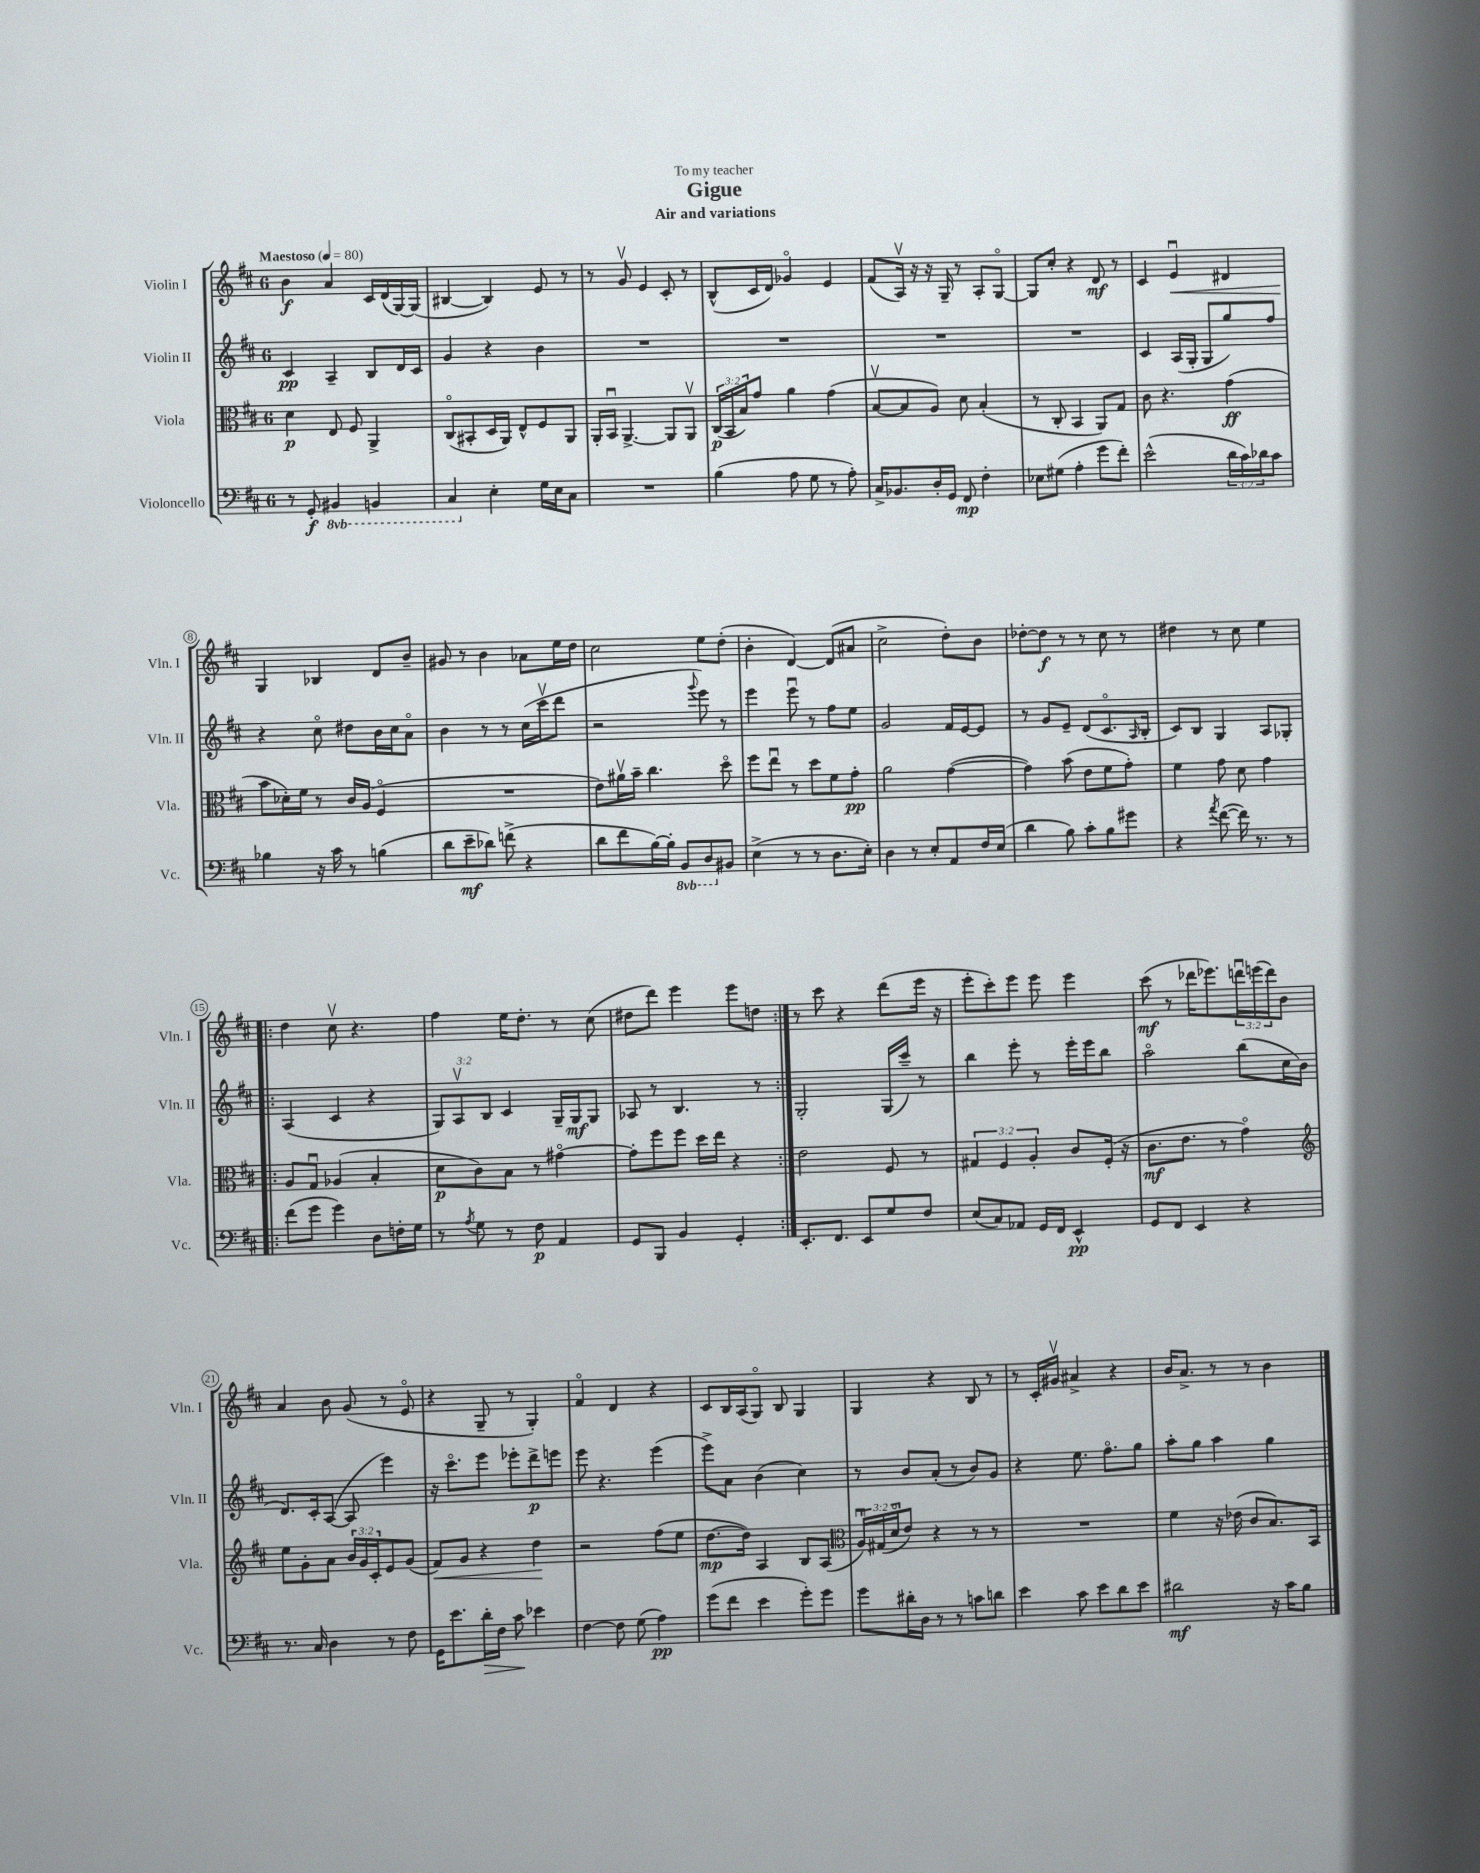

**kern	**dynam	**kern	**dynam	**kern	**dynam	**kern	**dynam
*part4	*part4	*part3	*part3	*part2	*part2	*part1	*part1
*staff4	*staff4	*staff3	*staff3	*staff2	*staff2	*staff1	*staff1
*I"Violoncello	*	*I"Viola	*	*I"Violin II	*	*I"Violin I	*
*I'Vc.	*	*I'Vla.	*	*I'Vln. II	*	*I'Vln. I	*
*clefF4	*	*clefC3	*	*clefG2	*	*clefG2	*
*k[f#c#]	*	*k[f#c#]	*	*k[f#c#]	*	*k[f#c#]	*
*M6/8	*	*M6/8	*	*M6/8	*	*M6/8	*
*MM80	*	*MM80	*	*MM80	*	*MM80	*
=1	=1	=1	=1	=1	=1	=1	=1
!	!	!	!	!	!	!LO:TX:a:B:t=Maestoso	!
8r	.	4d\	p	4c#/	pp	4b\	f
8GG'/	f	.	.	.	.	.	.
*8ba	*	*	*	*	*	*	*
4BBB#X/	.	8E/	.	4A~/	.	4a/	.
.	.	8F#/	.	.	.	.	.
4BBBn/	.	4AA^/	.	8B/L	.	16c#/LL	.
.	.	.	.	.	.	(16d/	.
.	.	.	.	16d/L	.	[16G/)	.
.	.	.	.	16c#/JJ	.	(16G/JJ]	.
=2	=2	=2	=2	=2	=2	=2	=2
4CC#/	.	(8C#/L	.	4g/	.	[4B#X/	.
.	.	8BB#X'/	.	.	.	.	.
*X8ba	*	*	*	*	*	*	*
4E'\	.	16D/L	.	4r	.	4B#/])	.
.	.	16AA/JJ)	.	.	.	.	.
.	.	8E^^/L	.	.	.	.	.
16G\LL	.	8F#/	.	4b\	.	8e/	.
16E\J	.	.	.	.	.	.	.
8C#\J	.	8AA/J	.	.	.	8r	.
=3	=3	=3	=3	=3	=3	=3	=3
2.r	.	16AA'/LL	.	2.r	.	8r	.
.	.	16BBu/JJ	.	.	.	.	.
.	.	[4.AA^/	.	.	.	8gv/	.
.	.	.	.	.	.	4e/	.
.	.	8AA/L]	.	.	.	8c#'/	.
.	.	8AAv/J	.	.	.	8r	.
=4	=4	=4	=4	=4	=4	=4	=4
(4B\	.	(24C#/LL	p	2.r	.	(8B^^/L	.
.	.	24BB/	.	.	.	.	.
.	.	24B/J)	.	.	.	.	.
.	.	8g/J	.	.	.	16c#/L	.
.	.	.	.	.	.	16d/JJ)	.
8A\	.	4a\	.	.	.	4g-X/	.
8G\	.	.	.	.	.	.	.
8r	.	(4g\	.	.	.	4e/	.
8A'\)	.	.	.	.	.	.	.
=5	=5	=5	=5	=5	=5	=5	=5
16C#^/KL	.	[8Bv/L	.	2.r	.	(8f#/L	.
8.BB-X/	.	.	.	.	.	.	.
.	.	8B/]	.	.	.	16Av/Jk)	.
.	.	.	.	.	.	16r	.
16D'/L	.	8A/J)	.	.	.	16r	.
16GG/JJ	.	.	.	.	.	16G~/	.
8FF#/	mp	8d\	.	.	.	8r	.
4F#'\	.	(4B'/	.	.	.	8A'/L	.
.	.	.	.	.	.	[8G/J	.
=6	=6	=6	=6	=6	=6	=6	=6
8E-X\L	.	8r	.	2.r	.	8G/L]	.
(8G#X\J	.	8C#'/	.	.	.	8cc#'/J	.
4A'\	.	4BB/	.	.	.	4r	.
8g\L	.	8AA/L)	.	.	.	8d/	mf
8f#'\J)	.	8G/J	.	.	.	8r	.
=7	=7	=7	=7	=7	=7	=7	=7
(2e^^\	.	8c#\	.	4c#/	.	4c#/	.
.	.	4.r	.	.	.	.	.
!	!	!	!	!	!	!	!LO:HP:b
.	.	.	.	(16A/LL	.	4eu/	<
.	.	.	.	16G'/JJ	.	.	.
.	.	.	.	8G/L	.	.	.
24d\LL	.	(4g\	ff	8gg/)	.	4d#X/	.
24c#\)	.	.	.	.	.	.	.
24d-X\J	.	.	.	.	.	.	.
8c#\J	.	.	.	8ff#/J	.	.	.
!!LO:LB:g=z
=8	=8	=8	=8	=8	=8	=8	=8
4B-X\	.	8b\L	.	4r	.	4G/	.
.	.	16d-X'\L)	.	.	.	.	.
.	.	16f#\JJ	.	.	.	.	.
16r	.	8r	.	8cc#\	.	4B-X/	[
16c#\	.	.	.	.	.	.	.
8r	.	16c#/LL	.	8dd#X\L	.	.	.
.	.	(16A/JJ	.	.	.	.	.
(4Bn\	.	4F#/	.	16b\L	.	8d/L	.
.	.	.	.	16cc#\J	.	.	.
.	.	.	.	8a\J	.	8b~/J	.
=9	=9	=9	=9	=9	=9	=9	=9
8d\L	.	2.r	.	4b\	.	8g#X/	.
8e~\	mf	.	.	.	.	8r	.
8d-X\J)	.	.	.	8r	.	4b\	.
(8fn^\	.	.	.	8r	.	.	.
4r	.	.	.	(16cc#\LL	.	8a-X\L	.
.	.	.	.	16ccc#v\J	.	.	.
.	.	.	.	8ddd\J	.	16ee\L	.
.	.	.	.	.	.	16dd\JJ	.
=10	=10	=10	=10	=10	=10	=10	=10
8d\L	.	8e\L)	.	2r	.	2cc#\	.
8f#\	.	16a#Xv\L	.	.	.	.	.
.	.	16b~\JJ	.	.	.	.	.
[16B\L)	.	4.cc#\	.	.	.	.	.
16B'\JJ]	.	.	.	.	.	.	.
*8ba	*	*	*	*	*	*	*
8BBB/L	.	.	.	.	.	.	.
.	.	.	.	8qqggg/	.	.	.
8DD/	.	.	.	8eee\)	.	8ee\L	.
*X8ba	*	*	*	*	*	*	*
8BB#X/J	.	8dd\	.	8r	.	(8dd'\J	.
=11	=11	=11	=11	=11	=11	=11	=11
(4E^\	.	8ff#\L	.	4eee\	.	4b'\	.
.	.	8eeu\J	.	.	.	.	.
8r	.	8r	.	8eeeu\	.	[4d/)	.
8r	.	8dd\L	.	8r	.	.	.
8.D\L	.	8f#\	.	8ff#\L	.	(8d/L]	.
.	.	8g'\J	pp	8ee\J	.	8a#X/J	.
16E'\Jk)	.	.	.	.	.	.	.
=12	=12	=12	=12	=12	=12	=12	=12
4D\	.	2a\	.	2g/	.	2cc#^\	.
8r	.	.	.	.	.	.	.
8E'/L	.	.	.	.	.	.	.
8AA/	.	([4g\	.	16f#/LL	.	8dd'\L)	.
.	.	.	.	[16e/J	.	.	.
16F#/L	.	.	.	8e/J]	.	8b\J	.
(16E/JJ	.	.	.	.	.	.	.
=13	=13	=13	=13	=13	=13	=13	=13
4d\	.	4g\])	.	8r	.	[8dd-X'\L	.
.	.	.	.	8g/L	.	8dd-\J]	f
8B\)	.	(8b\	.	8e~/J	.	8r	.
8c#'\L	.	8e\L	.	(8d/L	.	8r	.
8B\	.	8f#\	.	8.c#/	.	8cc#\	.
8g#X\J	.	8g'\J)	.	.	.	8r	.
.	.	.	.	16qqA/	.	.	.
.	.	.	.	16B'/Jk	.	.	.
=14	=14	=14	=14	=14	=14	=14	=14
4r	.	4f#\	.	8c#/L)	.	4dd#X\	.
.	.	.	.	8B/J	.	.	.
8qa/	.	.	.	.	.	.	.
([8f#\	.	8g\	.	4G/	.	8r	.
16f#\])	.	8d\	.	.	.	8cc#\	.
8.r	.	.	.	.	.	.	.
.	.	4g\	.	8A/L	.	4ee\	.
8r	.	.	.	8G-X'/J	.	.	.
!!LO:LB:g=z
=15!|:	=15!|:	=15!|:	=15!|:	=15!|:	=15!|:	=15!|:	=15!|:
(8f#\L	.	8A/L	.	(4A/	.	4dd\	.
8g\J	.	8Gu/J	.	.	.	.	.
4g\)	.	(4A-X/	.	4c#/	.	8cc#v\	.
.	.	.	.	.	.	4.r	.
8D\L	.	4B'/	.	4r	.	.	.
16Fn'\L	.	.	.	.	.	.	.
16G\JJ	.	.	.	.	.	.	.
=16	=16	=16	=16	=16	=16	=16	=16
8r	.	8d\L	p	12G/L)	.	4ff#\	.
.	.	.	.	12Av/	.	.	.
8qA/	.	.	.	.	.	.	.
8G\	.	8c#\)	.	.	.	.	.
.	.	.	.	12B/J	.	.	.
8r	.	8B\J	.	4c#/	.	16ee\KL	.
.	.	.	.	.	.	8.dd'\J	.
8F#\	p	8r	.	.	.	.	.
4AA/	.	[4g#X\	.	16G~/LL	.	8r	.
.	.	.	.	16G/J	mf	.	.
.	.	.	.	8G/J	.	(8cc#\	.
=17	=17	=17	=17	=17	=17	=17	=17
8GG/L	.	8g#'\L]	.	8A-X/	.	8dd#X\L	.
8BBB/J	.	8ff#\	.	8r	.	8ddd\J)	.
4BB/	.	8ff#\J	.	4.B/	.	4eee\	.
.	.	16dd\LL	.	.	.	.	.
.	.	16ee\JJ	.	.	.	.	.
4GG'/	.	4r	.	.	.	8eee\L	.
.	.	.	.	8r	.	8ddn\J	.
=18:|!	=18:|!	=18:|!	=18:|!	=18:|!	=18:|!	=18:|!	=18:|!
8.EE'/L	.	2e\	.	2G'/	.	8r	.
.	.	.	.	.	.	8ccc#\	.
8.FF#/J	.	.	.	.	.	.	.
.	.	.	.	.	.	4r	.
8EE/L	.	.	.	.	.	.	.
8G/	.	8F#/	.	(16G/LL	.	(8ddd\L	.
.	.	.	.	16ccc#~/JJ)	.	.	.
8F#/J	.	8r	.	8r	.	16eee\Jk	.
.	.	.	.	.	.	16r	.
=19	=19	=19	=19	=19	=19	=19	=19
(8E/L	.	6G#X/	.	4bb\	.	8eee'\L	.
8C#/)	.	.	.	.	.	8ccc#'\)	.
.	.	6F#/	.	.	.	.	.
8AA-X/J	.	.	.	8eee'\	.	8eee\J	.
.	.	6A'/	.	.	.	.	.
16GG/LL	.	.	.	8r	.	8eee\	.
16FF#/JJ	.	.	.	.	.	.	.
4EE^^/	pp	8c#/L	.	16eee'\LL	.	4eee\	.
.	.	.	.	16eee\J	.	.	.
.	.	(16F#'/Jk	.	8bb\J	.	.	.
.	.	16r	.	.	.	.	.
=20	=20	=20	=20	=20	=20	=20	=20
8GG/L	.	8.c#\L	mf	2aa\	.	(8ccc#\	mf
8FF#/J	.	.	.	.	.	8r	.
.	.	8.e\J	.	.	.	.	.
4EE/	.	.	.	.	.	16ddd-X\KL	.
.	.	.	.	.	.	8.eee-X\)	.
.	.	8r	.	.	.	.	.
4r	.	4g\)	.	(8bb\L	.	24dddnu\L	.
.	.	.	.	.	.	(24eeen\	.
.	.	.	.	.	.	24ddd\J)	.
.	.	.	.	16cc#\L	.	8b\J	.
.	.	.	.	16b\JJ	.	.	.
!!LO:LB:g=z
=21	=21	=21	=21	=21	=21	=21	=21
*	*	*clefG2	*	*	*	*	*
8.r	.	8ee\L	.	8.d/L)	.	4a/	.
.	.	8g'\	.	.	.	.	.
16C#/	.	.	.	16c#'/k	.	.	.
4D\	.	8a\J	.	([8A/J	.	8b\	.
.	.	24b/LL	.	8A/]	.	(8g/	.
.	.	24g/	.	.	.	.	.
.	.	24c#'/J	.	.	.	.	.
8r	.	8e/	.	4eee\)	.	8r	.
8F#\	.	(8g/J	.	.	.	8e/	.
=22	=22	=22	=22	=22	=22	=22	=22
!	!	!	!LO:HP:b	!	!	!	!
16GG\KL	.	8f#/L)	<	16r	.	4r	.
8.e\	.	.	.	8.ccc#\L	.	.	.
.	.	8g/J	.	.	.	.	.
!	!LO:HP:b	!	!	!	!	!	!
16d'\L	>	4r	.	8eee\J	.	8G~/	.
16F#\JJ	.	.	.	.	.	.	.
8c#\	.	.	.	8eee-X'\L	.	8r	.
4e-X\	]	4dd\	.	8ddd^\	p	4G'/)	.
.	.	.	.	8eeen\J	.	.	.
.	.	.	[	.	.	.	.
=23	=23	=23	=23	=23	=23	=23	=23
[4F#\	.	2r	.	8eee\	.	4f#/	.
.	.	.	.	4.r	.	.	.
8F#\]	.	.	.	.	.	4d/	.
(8G\	.	.	.	.	.	.	.
4A\)	pp	(8ff#\L	.	(4eee\	.	4r	.
.	.	8ee\J	.	.	.	.	.
=24	=24	=24	=24	=24	=24	=24	=24
(8g\L	.	[8.dd\L	mp	8eee^\L)	.	8c#/L	.
8f#\J	.	.	.	8a\J	.	16B/L	.
.	.	16dd\Jk])	.	.	.	(16A/J	.
4e\	.	4A/	.	(4b\	.	8G/J)	.
.	.	.	.	.	.	8B/	.
8g'\L)	.	8B/L	.	4cc#\)	.	4G/	.
8g\J	.	(8A/J	.	.	.	.	.
=25	=25	=25	=25	=25	=25	=25	=25
*	*	*clefC3	*	*	*	*	*
8g\L	.	24Au/LL)	.	8r	.	4G/	.
.	.	(24G#X/	.	.	.	.	.
.	.	24d/J	.	.	.	.	.
16d#X'\L	.	8e/J)	.	8b/L	.	.	.
16D\JJ	.	.	.	.	.	.	.
8r	.	4r	.	(8a'/J	.	4r	.
8r	.	.	.	8r	.	.	.
8cn\L	.	8r	.	8b/L)	.	8B/	.
8dn\J	.	8r	.	8g/J	.	8r	.
=26	=26	=26	=26	=26	=26	=26	=26
4e\	.	2.r	.	4r	.	8r	.
.	.	.	.	.	.	16c#'/LL	.
.	.	.	.	.	.	16g#Xv/JJ	.
8c#\	.	.	.	8.ee\	.	4a#X^/	.
8e\L	.	.	.	.	.	.	.
.	.	.	.	8.ff#\L	.	.	.
8d\	.	.	.	.	.	4r	.
8e\J	.	.	.	8gg\J	.	.	.
=27	=27	=27	=27	=27	=27	=27	=27
2d#X\	mf	4f#\	.	8aa'\L	.	16b/KL	.
.	.	.	.	.	.	8.a^/J	.
.	.	.	.	8gg\J	.	.	.
.	.	16r	.	4aa\	.	8r	.
.	.	(16e-X\	.	.	.	.	.
.	.	8c#/L	.	.	.	8r	.
16r	.	8.B/)	.	4gg\	.	4b\	.
16c#\KL	.	.	.	.	.	.	.
8B\J	.	.	.	.	.	.	.
.	.	16BB/Jk	.	.	.	.	.
==	==	==	==	==	==	==	==
*-	*-	*-	*-	*-	*-	*-	*-
